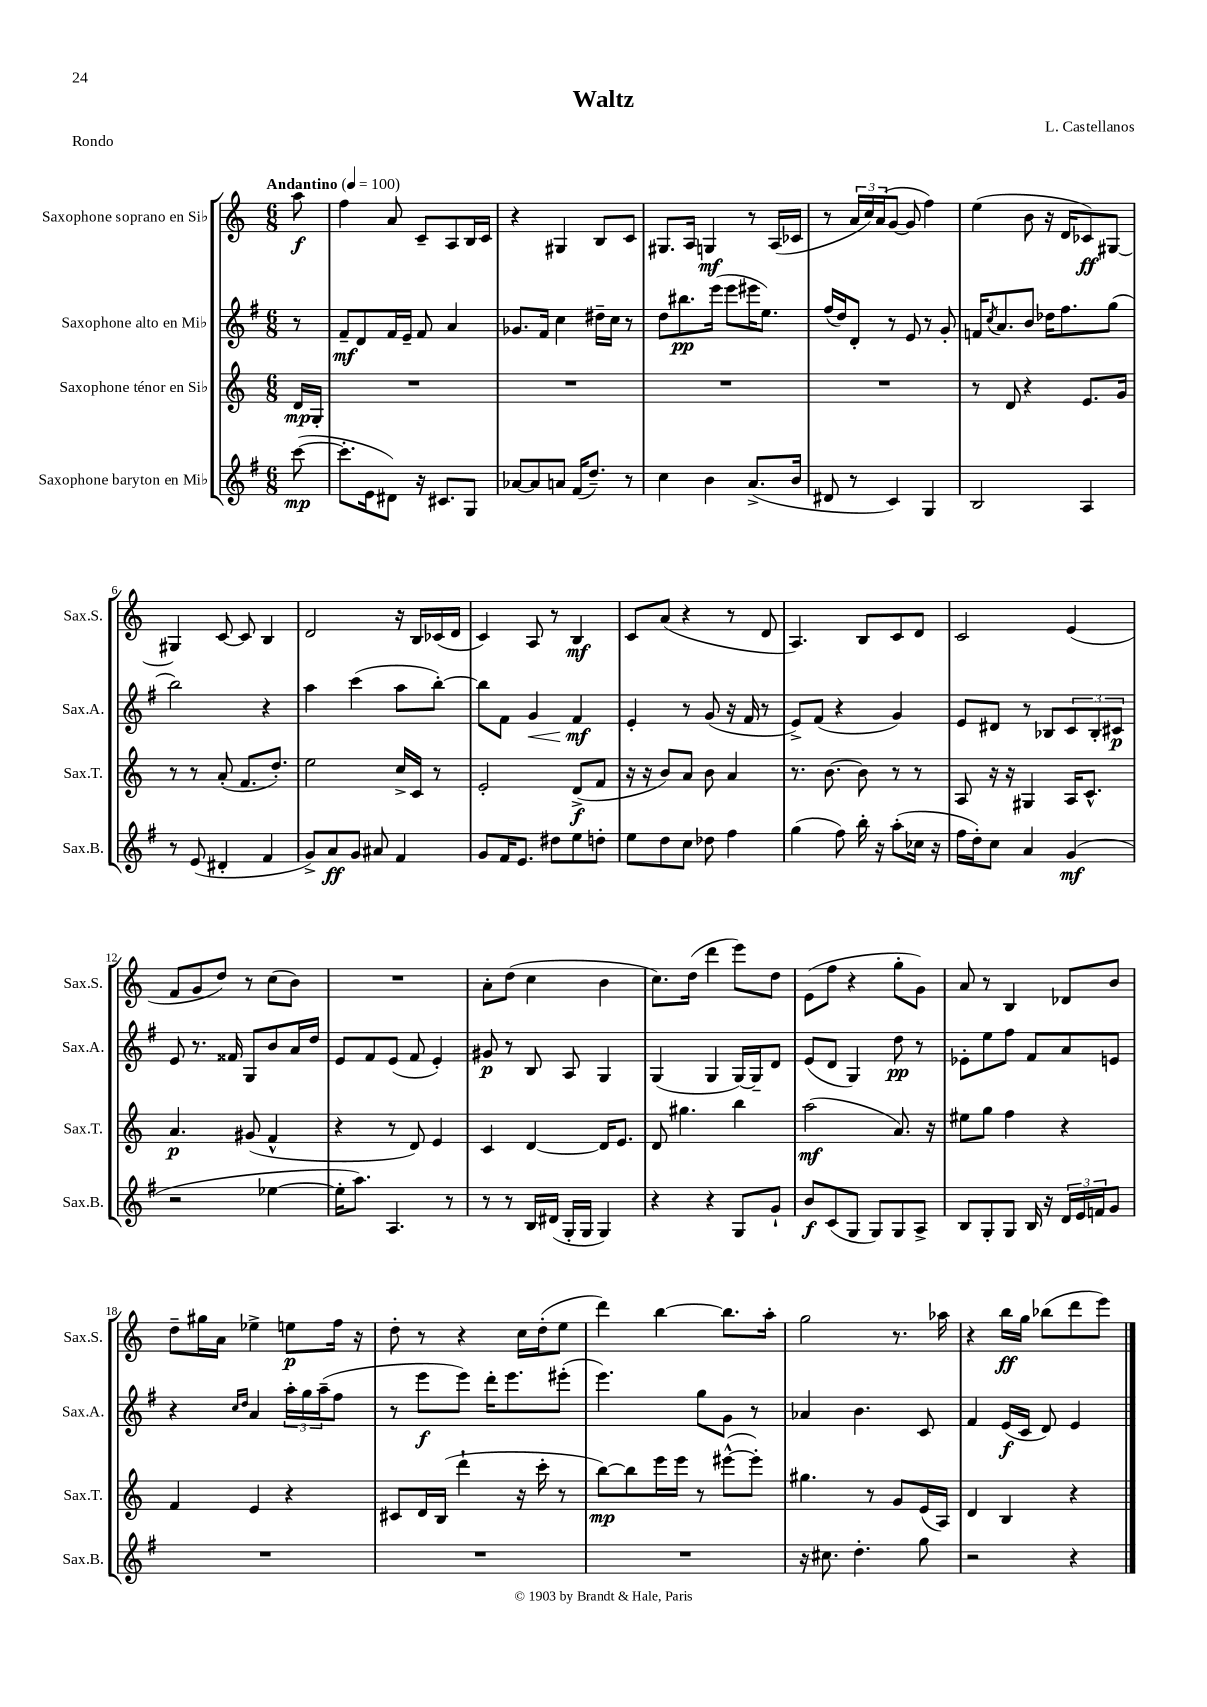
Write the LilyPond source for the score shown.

\header { title = "Waltz" composer = "L. Castellanos" piece = "Rondo" }
<<
\new StaffGroup <<
\new Staff = "s0" \with { instrumentName = "Saxophone soprano en Sib" shortInstrumentName = "Sax.S." } {
    \clef treble \key c \major \numericTimeSignature \time 6/8 \partial 8 \tempo "Andantino" 4 = 100
    a''8\f |
    f''4 a'8 c'8-- a8 b16 c'16 |
    r4 gis4 b8 c'8 |
    gis8. a16 g4\mf r8 a16( ces'16 |
    r8 \tuplet 3/2 { a'16 c''16) a'16( } g'8~ g'8 f''4) |
    e''4( b'8 r16 d'16 ces'8\ff) gis8~ |
    gis4 c'8~ c'8 b4 |
    d'2 r16 b16 ces'16( d'16 |
    c'4) a8 r8 b4\mf |
    c'8 a'8( r4 r8 d'8 |
    a4.) b8 c'8 d'8 |
    c'2 e'4( |
    f'8 g'8 d''8) r8 c''8( b'8) |
    R2. |
    a'8-. d''8( c''4 b'4 |
    c''8.) d''16( d'''4 e'''8) d''8 |
    e'8( f''8 r4 g''8-. g'8) |
    a'8 r8 b4 des'8 b'8 |
    d''8-- gis''16 a'16 ees''4-> e''8\p f''16 r16 |
    d''8-. r8 r4 c''16 d''16-.( e''8 |
    d'''4) b''4~ b''8. a''16-. |
    g''2 r8. aes''16 |
    r4 b''16\ff g''16 bes''8( d'''8 e'''8) \bar "|." |
}
\new Staff = "s1" \with { instrumentName = "Saxophone alto en Mib" shortInstrumentName = "Sax.A." } {
    \clef treble \key g \major \numericTimeSignature \time 6/8 \partial 8
    r8 |
    fis'8--\mf d'8 fis'16 e'16-- fis'8 a'4 |
    ges'8. fis'16 c''4 dis''16-- c''16 r8 |
    d''8 bis''8.\pp e'''16( e'''8 eis'''16 e''8.) |
    fis''16( d''16) d'8-. r8 e'8 r8 g'8-. |
    f'16 \acciaccatura { c''8 } a'8. b'8 des''16 fis''8. g''8( |
    b''2) r4 |
    a''4 c'''4( a''8 b''8~-.) |
    b''8 fis'8 g'4\< fis'4\mf\! |
    e'4-. r8 g'8( r16 fis'16 r8 |
    e'8->) fis'8( r4 g'4) |
    e'8 dis'8 r8 bes8 \tuplet 3/2 { c'8 bes8-. cis'8\p } |
    e'8 r8. fisis'16 g8 b'8 a'16 d''16 |
    e'8 fis'8 e'8( fis'8 e'4-.) |
    gis'8\p r8 b8 a8 g4 |
    g4( g4 g16~) g16-- d'8 |
    e'8( d'8 g4) d''8\pp r8 |
    ees'8-. e''8 fis''8 fis'8 a'8 e'8 |
    r4 \grace { c''16 d''16 } a'4 \tuplet 3/2 { a''16-. g''16 a''16--( } fis''8 |
    r8 e'''8\f e'''8) d'''16-. e'''8. eis'''8-.( |
    e'''4.) g''8 g'8 r8 |
    aes'4 b'4. c'8 |
    fis'4 e'16\f( c'16 d'8) e'4 \bar "|." |
}
\new Staff = "s2" \with { instrumentName = "Saxophone ténor en Sib" shortInstrumentName = "Sax.T." } {
    \clef treble \key c \major \numericTimeSignature \time 6/8 \partial 8
    d'16\mp g16-. |
    R2. |
    R2. |
    R2. |
    R2. |
    r8 d'8 r4 e'8. g'16 |
    r8 r8 a'8-.( f'8. d''8.-.) |
    e''2 c''16-> c'16 r8 |
    e'2-. d'8->\f( f'8 |
    r16 r16 b'8) a'8 b'8 a'4 |
    r8. b'8.~ b'8 r8 r8 |
    a8 r16 r16 gis4 a16 c'8.-^ |
    a'4.\p gis'8( f'4-^ |
    r4 r8 d'8) e'4 |
    c'4 d'4~ d'16 e'8. |
    d'8 gis''4. b''4 |
    a''2\mf( a'8.) r16 |
    eis''8 g''8 f''4 r4 |
    f'4 e'4 r4 |
    cis'8 d'16 b16( d'''4-! r16 c'''16-. r8 |
    b''8~\mp) b''8 e'''16 e'''16 r8 eis'''8~-^( eis'''8-.) |
    gis''4. r8 g'8 e'16( a16) |
    d'4 b4 r4 \bar "|." |
}
\new Staff = "s3" \with { instrumentName = "Saxophone baryton en Mib" shortInstrumentName = "Sax.B." } {
    \clef treble \key g \major \numericTimeSignature \time 6/8 \partial 8
    c'''8~\mp( |
    c'''8.-. e'16 dis'8) r16 cis'8. g8 |
    aes'8~ aes'8 a'8 fis'16( d''8.--) r8 |
    c''4 b'4 a'8.->( b'16 |
    dis'8 r8 c'4) g4 |
    b2 a4 |
    r8 e'8( dis'4-. fis'4 |
    g'8->) a'8\ff g'8 ais'8 fis'4 |
    g'8 fis'16 e'8. dis''8 e''8 d''8-. |
    e''8 d''8 c''8 des''8 fis''4 |
    g''4( fis''8) b''16-. r16 a''8-.( ces''16 r16 |
    fis''16 d''16-.) c''8 a'4 g'4\mf( |
    r2 ees''4~ |
    ees''16-. a''8.) a4. r8 |
    r8 r8 b16 dis'16( g16-. g16 g4) |
    r4 r4 g8 g'8-! |
    b'8\f c'8( g8 g8) g8 a8-> |
    b8 g8-. g8 b16 r16 \tuplet 3/2 { d'16 e'16 f'16 } g'8 |
    R2. |
    R2. |
    R2. |
    r16 cis''8. d''4.-. g''8 |
    r2 r4 \bar "|." |
}
>>
>>
